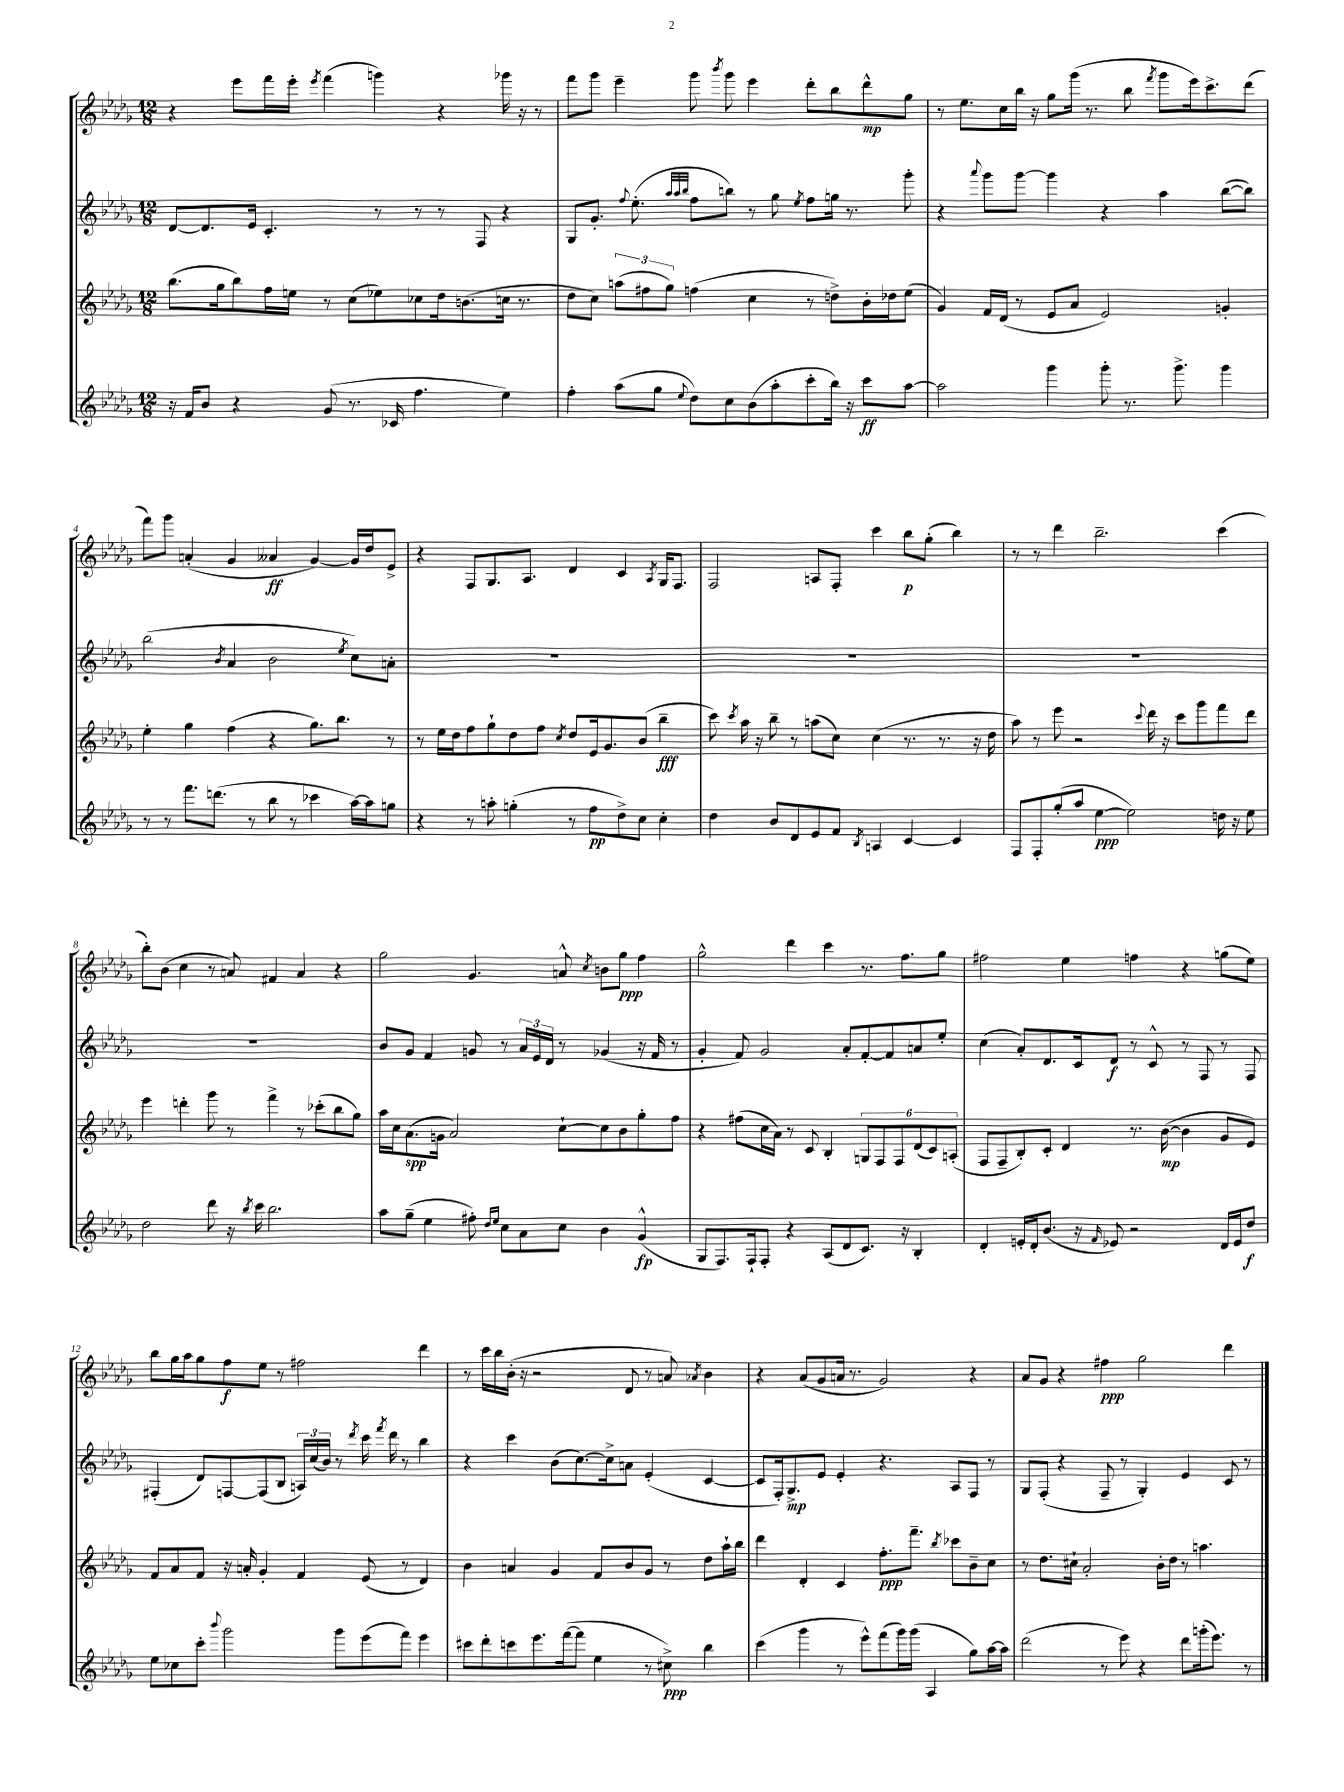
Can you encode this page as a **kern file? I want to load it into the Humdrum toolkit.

**kern	**kern	**kern	**kern
*staff4	*staff3	*staff2	*staff1
*clefG2	*clefG2	*clefG2	*clefG2
*k[b-e-a-d-g-]	*k[b-e-a-d-g-]	*k[b-e-a-d-g-]	*k[b-e-a-d-g-]
*M12/8	*M12/8	*M12/8	*M12/8
16r	(8.bb-	[8d-	4r
16f	.	.	.
8b-	.	8.d-]	.
.	16gg-	.	.
4r	8bb-)	.	8eee-
.	.	16e-	.
.	16ff	4.c'	16fff
.	16ee	.	16eee-'
.	.	.	8qeee-
(8g-	8r	.	(4fff
8.r	(8cc	.	.
.	8ee-)	8r	4ggg)
16c-	.	.	.
4.ff	8cc-	8r	.
.	16dd-	8r	4r
.	(8.b	.	.
.	.	8F	.
4ee-)	16cc	4r	16ggg-
.	8.r	.	16r
.	.	.	8r
=	=	=	=
4ff'	8dd-	8G-	8fff
.	8cc)	8.g-'	8ggg-
(8aa-	(12aa	.	4eee-~
.	.	8qqff	.
.	.	(8.ee-'	.
.	12ff#	.	.
8gg-	.	.	.
.	12gg-)	.	.
.	.	32qqaa-	.
.	.	32qqaa-	.
8qqee-	.	32qqbb-	.
8dd-)	(4ff	8ff	8ggg-
.	.	.	8qbbb-
8cc	.	8bb)	8ggg-
(8b-	4cc	8r	4eee-
8aa-'	.	8gg-	.
.	.	8qee-	.
8ccc'	8r	8ff	8ddd-'
16bb-)	8dd^)	16gg	8bb-
16r	.	8.r	.
8ccc	16b-'	.	8ddd-^^
.	16dd-	.	.
[8aa-	(8ee-	8ggg-'	8gg-
=	=	=	=
2aa-]	4g-)	4r	8r
.	.	.	8.ee-
.	.	8qqaaa-	.
.	16f	8ggg-	.
.	(16d-	.	16cc
.	8r	[8ggg-	16bb-
.	.	.	16r
4ggg-	8e-	4ggg-]	8gg-
.	8a-	.	(16ggg-
.	.	.	8.r
8ggg-'	2e-)	4r	.
8.r	.	.	8bb-
.	.	.	8qfff
.	.	4aa-	8ggg-
8.ggg-^	.	.	.
.	.	.	16eee-)
.	.	.	8.ccc^
4ggg-	4g'	([8bb-	.
.	.	8bb-])	(8ddd-
=	=	=	=
8r	4ee-'	(2bb-	8fff)
8r	.	.	8ggg-
8.fff	4gg-	.	(4a'
(8.ddd	.	.	.
.	.	8qb-	.
.	(4ff	4a-	4g-
8r	.	.	.
8bb-	4r	2b-	4a--
8r	.	.	.
4ccc-	8.gg-)	.	[4g-)
.	8.bb-	.	.
.	.	8qee-	.
[16aa-)	.	8cc)	16g-]
16aa-]	.	.	16dd-
8gg	8r	8a'	8e-^
=	=	=	=
4r	8r	1.r	4r
.	16ee-	.	.
.	16dd-	.	.
8r	8ff	.	8F
8aa'	8gg-`	.	8.G-
(4gg'	8dd-	.	.
.	.	.	8.A-
.	8ff	.	.
.	8qcc	.	.
8r	8dd-	.	4d-
8ff	16e-	.	.
.	8.g-	.	.
8dd-^)	.	.	4c
8cc	(8b-	.	.
.	.	.	8qA-
4cc'	4bb-~	.	16G-
.	.	.	8.F
=	=	=	=
4dd-	8ccc)	1.r	2F
.	8qccc	.	.
.	16aa-	.	.
.	16r	.	.
8b-	8bb-~	.	.
8d-	8r	.	.
8e-	(8aa	.	8A
8f	8cc)	.	8F'
8qB-	.	.	.
4A	(4cc	.	4ccc
[4c	8.r	.	8bb-
.	.	.	(8gg-'
.	8.r	.	.
4c]	.	.	4bb-)
.	16r	.	.
.	16dd-	.	.
=	=	=	=
8F	8aa-)	1.r	8r
8F'	8r	.	8r
(8gg-'	8eee-	.	4ddd-
8aa-	2r	.	.
[4ee-	.	.	2.bb-~
2ee-])	.	.	.
.	8qqccc	.	.
.	16ddd-	.	.
.	16r	.	.
.	8ccc	.	.
.	8ggg-	.	.
16dd	8fff	.	(4ccc
16r	.	.	.
8ee-	8ddd-	.	.
=	=	=	=
2dd-	4eee-	1.r	8bb-')
.	.	.	(8b-
.	4ddd'	.	4cc
8ddd-	8ggg-	.	8r
16r	8r	.	8a)
8qbb-	.	.	.
16ccc	.	.	.
2.bb-	4fff^	.	4f#
.	8r	.	4a
.	(8ccc-'	.	.
.	8bb-	.	4r
.	8gg-)	.	.
=	=	=	=
8aa-	16aa-	8b-	2gg-
.	16cc	.	.
(8gg-~	(8.a-	8g-	.
4ee-	.	4f	.
.	16g	.	.
.	2a-)	.	.
8ff#')	.	8g	4.g-
16qqdd-	.	.	.
16qqee-	.	.	.
8cc	.	8r	.
8a-	.	24a-	.
.	.	24e-	.
.	.	24d-	.
8cc	[8cc`	8r	8a^^
.	.	.	8qcc
4b-	8cc]	(4g-	8b
.	8b-	.	8gg-
(4g-^^	8gg-'	16r	4ff
.	.	16f	.
.	8ff	8r	.
=	=	=	=
8G-	4r	4g-'	2gg-^^
8.F)	.	.	.
.	(8ff#	8f)	.
16F`	.	.	.
8F'	16cc	2g-	.
.	16a-)	.	.
4r	8r	.	4ddd-
.	8c	.	.
(8A-	4B-'	.	4ccc
8d-	.	8a-'	.
8.c)	12G	[8f'	8.r
.	12F	.	.
.	.	8f]	.
.	12F	.	.
16r	.	.	8.ff
4B-'	(12d-	8a	.
.	12c)	.	.
.	.	8ee-'	8gg-
.	(12A'	.	.
=	=	=	=
4d-'	8F	(4cc	2ff#
.	8F~	.	.
16e'	8B-')	8a-')	.
16d-'	.	.	.
(8.b-	8c'	8.d-	.
.	4d-	.	4ee-
16r	.	16c	.
16qqf	.	.	.
8e-)	.	8d-	.
2r	8.r	8r	4ff
.	.	8c^^	.
.	([16b-	.	.
.	4b-]	8r	4r
.	.	8F	.
16d-	8g-	8r	(8gg
16e-	.	.	.
8dd-	8e-)	8F	8ee-)
=	=	=	=
8ee-	8f	(4F#'	8bb-
8cc-	8a-	.	16gg-
.	.	.	16aa-
8ccc'	8f	8d-)	8gg-
8qqbbb-	.	.	.
2ggg-	16r	[8F	8ff
.	16a'	.	.
.	4g-'	(8F]	8ee-
.	.	8B-	8r
.	4f	24A)	2ff#
.	.	(24cc	.
.	.	24b-)	.
8ggg-	.	8r	.
.	.	8qddd-	.
(8eee-	(8e-	16ccc	.
.	.	8qfff	.
.	.	16ddd-	.
8fff)	8r	8r	.
4eee-	4d-)	4bb-	4ddd-
=	=	=	=
8ccc#	4b-	4r	8r
8ddd-'	.	.	16ccc
.	.	.	16bb-
8ccc	4a	4ccc	(16b-'
.	.	.	16r
8.eee-	.	.	2r
.	4g-	(8b-	.
([16fff	.	.	.
8fff]	.	[8.cc)	.
4ee-	8f	.	.
.	.	16cc^]	.
.	8b-	8a	8d-
8r	8g-	(4e-'	8r
8cc#^)	8r	.	8a)
.	.	.	8qa-
4bb-	8dd-	[4c	4b-
.	16aa-`	.	.
.	16bb-	.	.
=	=	=	=
(4ccc	4ddd-	8c]	4r
.	.	16F')	.
.	.	8.G-^	.
4ggg-	4d-'	.	(8a-
.	.	8e-	8g-
8r	4c	4e-'	16a
.	.	.	8.r
8eee-^^)	.	.	.
(8fff	8.ff'	4.r	2g-)
16ggg-)	.	.	.
(16ggg-	8.fff~	.	.
4A-	.	.	.
.	8qbb-	.	.
.	8ccc-	8A-	.
8gg-)	8b-~	8F	4r
[16aa-	8cc	8r	.
16aa-]	.	.	.
=	=	=	=
(2ddd-	8r	8G-	8a-
.	8.dd-	(8F'	8g-
.	.	4r	4r
.	16cc#`	.	.
.	2a-'	.	.
8r	.	8F~	4ff#
8eee-)	.	8r	.
4r	.	4G-')	2gg-
.	16b-'	.	.
.	16dd-	.	.
8ddd-	8r	4e-	.
(16ggg'	4.aa	.	.
8.eee-)	.	.	.
.	.	8c	4ddd-
8r	.	8r	.
==	==	==	==
*-	*-	*-	*-
